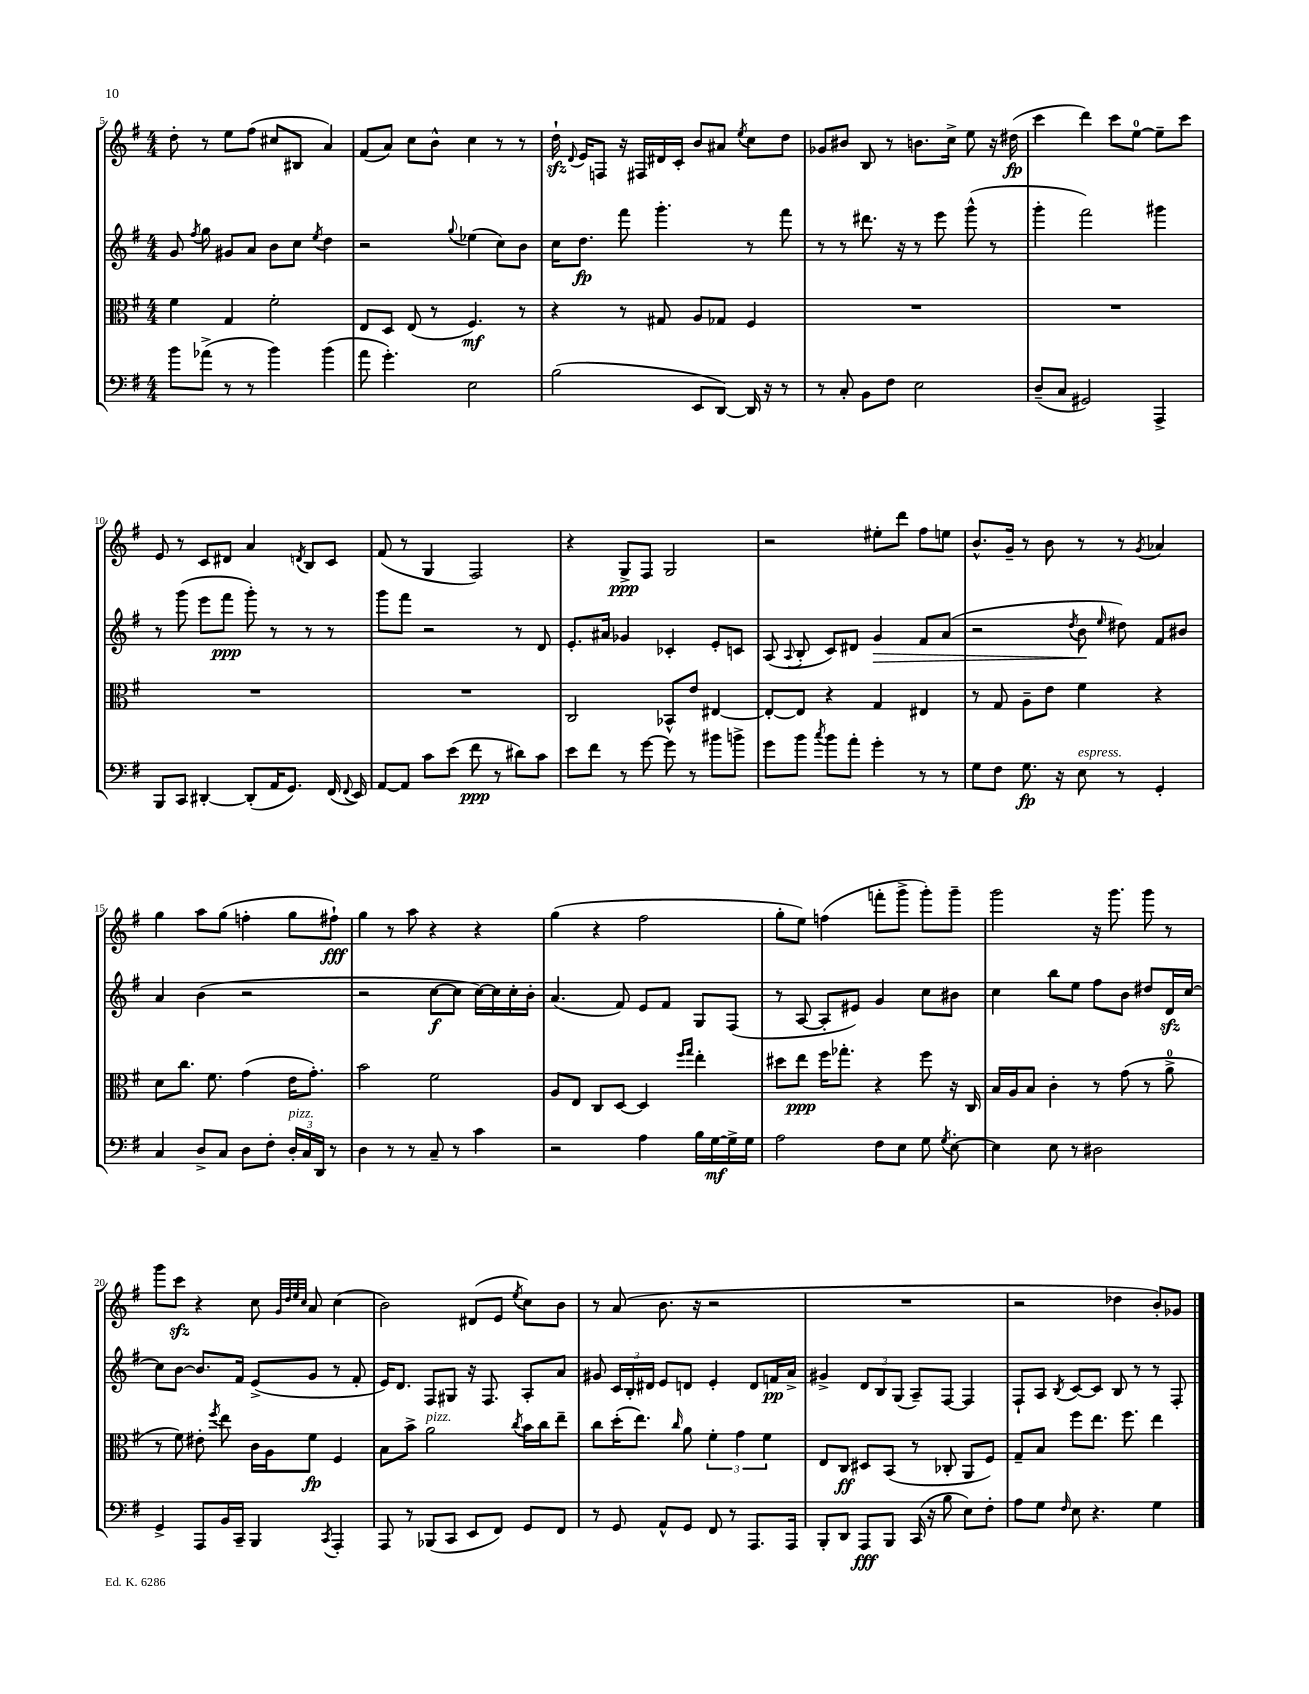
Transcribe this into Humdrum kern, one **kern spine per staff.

**kern	**kern	**kern	**kern
*staff4	*staff3	*staff2	*staff1
*clefF4	*clefC3	*clefG2	*clefG2
*k[f#]	*k[f#]	*k[f#]	*k[f#]
*M4/4	*M4/4	*M4/4	*M4/4
8b\L	4f#\	8g/	8dd'\
.	.	8qff#/	.
(8a-^\J	.	8gg\	8r
8r	4G/	8g#/L	8ee\L
8r	.	8a/J	(8ff#\J
4b\)	2f#'\	8b\L	8cc#/L
.	.	8cc\J	8B#/J
.	.	8qee/	.
(4b\	.	4dd\	4a/)
=	=	=	=
8a\	8E/L	2r	(8f#/L
4.g'\)	8D/J	.	8a/J)
.	(8E/	.	8cc\L
.	8r	.	8b^^\J
.	.	8qqgg/	.
2E\	4.F#/)	(4ee-\	4cc\
.	.	8cc\L)	8r
.	8r	8b\J	8r
=	=	=	=
(2B\	4r	16cc\LK	16dd`\
.	.	.	8qqd/
.	.	8.dd\J	16e/LK
.	.	.	8F/J
.	8r	8fff#\	16r
.	.	.	16F#/LL
.	8G#/	4.ggg'\	16d#/
.	.	.	16c'/JJ
8EE/L	8A/L	.	8b/L
[8DD/J)	8G-/J	.	8a#/J
.	.	.	8qee/
16DD/]	4F#/	8r	8cc\L
16r	.	.	.
8r	.	8fff#\	8dd\J
=	=	=	=
8r	1r	8r	8g-/L
8C'/	.	8r	8b#/J
8BB\L	.	8.ddd#\	8B/
8F#\J	.	.	8r
.	.	16r	.
2E\	.	8r	8.b\L
.	.	8eee\	.
.	.	.	16cc^\Jk
.	.	(8ggg^^\	8ee\
.	.	8r	16r
.	.	.	(16dd#\
=	=	=	=
(8D~/L	1r	4ggg'\	4ccc\
8C/J	.	.	.
2GG#/)	.	2fff#\)	4ddd\)
.	.	.	8ccc\L
.	.	.	[8ee\J
4AAA^/	.	4ggg#\	8ee~\]L
.	.	.	8ccc\J
=	=	=	=
8BBB/L	1r	8r	8e/
8CC/J	.	(8ggg\	8r
[4DD#'/	.	8eee\L	8c/L
.	.	8fff#\J	8d#/J
(8DD#'/]L	.	8ggg'\)	4a/
16AA/K	.	8r	.
8.GG/J)	.	.	.
.	.	.	8qd/
.	.	8r	8B/L
(16FF#/	.	8r	8c/J
8qqFF#/	.	.	.
16EE/)	.	.	.
=	=	=	=
[8AA/L	1r	8ggg\L	(8f#/
8AA/]J	.	8fff#\J	8r
8c\L	.	2r	4G/
(8e\J	.	.	.
8f#\	.	.	2F#/)
8r	.	.	.
8d#\L)	.	8r	.
8c\J	.	8d/	.
=	=	=	=
8e\L	2C/	8.e'/L	4r
8f#\J	.	.	.
.	.	16a#/Jk	.
8r	.	4g-/	8G^/L
[8g\	.	.	8F#/J
8g\]	8BB-^^/L	4c-'/	2G/
8r	8e/J	.	.
8b#\L	[4E#/	8e'/L	.
8b^\J	.	8c/J	.
=	=	=	=
8g\L	8E#'/_L	(8A/	2r
.	.	8qqA/	.
8b\J	8E#/]J	8B'/	.
8qcc/	.	.	.
8b\L	4r	8c/L)	.
8a'\J	.	8d#/J	.
4g'\	4G/	4g/	8ee#'\L
.	.	.	8ddd\J
8r	4E#/	8f#/L	8ff#\L
8r	.	(8a/J	8ee\J
=	=	=	=
8G\L	8r	2r	8.b^^/L
8F#\J	8G/	.	.
.	.	.	16g~/Jk
8.G\	8A~\L	.	8r
.	8e\J	.	8b\
16r	.	.	.
.	.	8qdd/	.
8E\	4f#\	8b\	8r
.	.	16qqee/	.
8r	.	8dd#\)	8r
.	.	.	8qg/
4GG'/	4r	8f#/L	4a-/
.	.	8b#/J	.
=	=	=	=
4C/	8d\L	4a/	4gg\
.	8.cc\J	.	.
8D^/L	.	(4b\	8aa\L
.	8.f#\	.	.
8C/J	.	.	(8gg\J
8D\L	(4g\	2r	4ff'\
8F#'\J	.	.	.
24D'/LL	16e\LK	.	8gg\L
24C/	.	.	.
.	8.g'\J)	.	.
24DD/JJ	.	.	.
8r	.	.	8ff#`\J)
=	=	=	=
4D\	2b\	2r	4gg\
8r	.	.	8r
8r	.	.	8aa\
8C~/	2f#\	[8cc\L	4r
8r	.	8cc\]J	.
4c\	.	[16cc\LL)	4r
.	.	16cc\]	.
.	.	16cc'\	.
.	.	16b'\JJ	.
=	=	=	=
2r	8A/L	(4.a/	(4gg\
.	8E/J	.	.
.	8C/L	.	4r
.	[8D/J	8f#/)	.
4A\	4D/]	8e/L	2ff#\
.	.	8f#/J	.
.	16qqff#/LL	.	.
.	16qqgg/JJ	.	.
16B\LL	4ee'\	8G/L	.
[16G\	.	.	.
16G^\]	.	(8F#/J	.
16G\JJ	.	.	.
=	=	=	=
2A\	8dd#\L	8r	8gg'\L
.	8ee\J	[8A/	8ee\J)
.	16ff#\LK	8A'/]L	(4ff\
.	8.gg-'\J	.	.
.	.	8e#/J)	.
8F#\L	4r	4g/	8fff'\L
8E\J	.	.	8ggg^\J
8G\	8ff#\	8cc\L	8ggg'\L)
8qG/	.	.	.
[8E'\	16r	8b#\J	8ggg~\J
.	16C/	.	.
=	=	=	=
4E\]	16B/LL	4cc\	2ggg\
.	16A/J	.	.
.	8B/J	.	.
8E\	4c'\	8bb\L	.
8r	.	8ee\J	.
2D#\	8r	8ff#\L	16r
.	.	.	8.ggg\
.	(8g\	8b\J	.
.	8r	8dd#/L	8ggg\
.	8a^\	16d/L	8r
.	.	[16cc/JJ	.
=	=	=	=
4GG^/	8r	8cc\]L	8ggg\L
.	8f#\)	[8b\J	8ccc\J
8AAA/L	8e#'\	8.b/]L	4r
.	8qff#/	.	.
16BB/L	8ee\	.	.
16CC~/JJ	.	16f#/Jk	.
4BBB/	16c\LL	(8e^/L	8cc\
.	16A\J	.	.
.	.	.	32qqg/LLL
.	.	.	32qqdd/
.	.	.	32qqee/
.	.	.	32qqcc/JJJ
.	8f#\J	8g/J	8a/
8qCC/	.	.	.
4AAA'/	4F#/	8r	(4cc\
.	.	8f#'/	.
=	=	=	=
8AAA/	8B\L	16e/LK)	2b\)
.	.	8.d/J	.
8r	8b^\J	.	.
(8BBB-/L	2a\	8F#/L	.
8CC/J	.	8G#/J	.
8EE/L	.	16r	(8d#/L
.	.	8.F#/	.
8FF#/J)	.	.	8e/J
.	8qcc/	.	8qee/
8GG/L	16b\LL	8A'/L	8cc\L)
.	16cc\J	.	.
8FF#/J	8ee~\J	8a/J	8b\J
=	=	=	=
8r	8cc\L	8g#/	8r
8GG/	(16dd'\K	24c/LL	(8a/
.	.	24B'/	.
.	8.ee\J)	.	.
.	.	24d#/JJ	.
8AA^^/L	.	8e/L	8.b\
.	16qqcc/	.	.
8GG/J	8a\	8d/J	.
.	.	.	16r
8FF#/	6f#'\	4e'/	2r
8r	.	.	.
.	6g\	.	.
8.AAA/L	.	8d/L	.
.	6f#\	.	.
.	.	16f/L	.
16AAA/Jk	.	16a^/JJ	.
=	=	=	=
8BBB'/L	8E/L	4g#^/	1r
8DD/J	8C/J	.	.
8AAA/L	8D#/L	12d/L	.
.	.	12B/	.
8BBB/J	(8BB/J	.	.
.	.	(12G/J	.
(16CC/	8r	8A~/L)	.
16r	.	.	.
8B\	8C-'/	[8F#/J	.
8E\L)	8AA/L	4F#/]	.
8F#'\J	8F#/J)	.	.
=	=	=	=
8A\L	8G~/L	8F#`/L	2r
8G\J	8B/J	8A/J	.
16qqF#/	.	8qB/	.
8E\	8ff#\L	[8c/L	.
4.r	8.ee\J	8c/]J	.
.	.	8B/	4dd-\
.	8.ff#\	.	.
.	.	8r	.
4G\	4ee\	8r	8b'/L)
.	.	8F#'/	8g-/J
==	==	==	==
*-	*-	*-	*-
